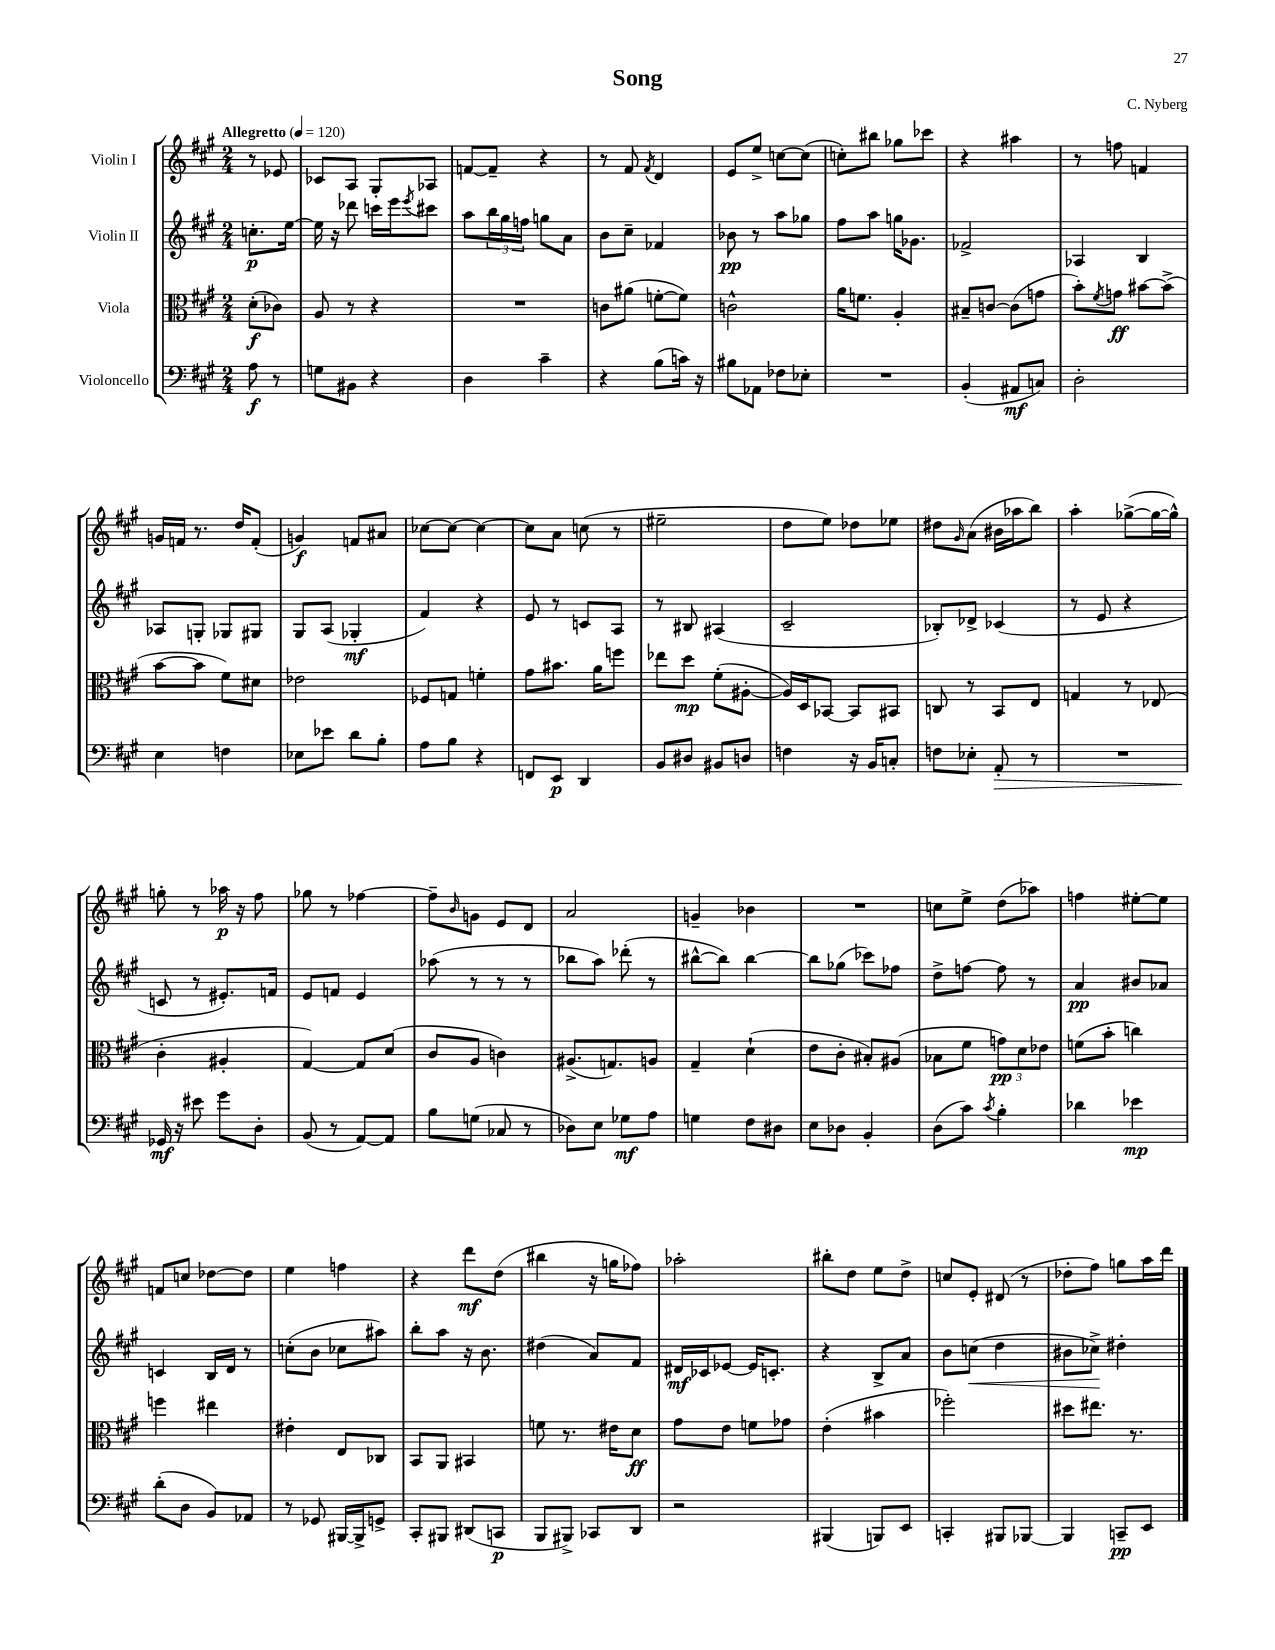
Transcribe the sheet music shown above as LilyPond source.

\header { title = "Song" composer = "C. Nyberg" }
<<
\new StaffGroup <<
\new Staff = "s0" \with { instrumentName = "Violin I" } {
    \clef treble \key a \major \numericTimeSignature \time 2/4 \partial 4 \tempo "Allegretto" 4 = 120
    r8 ees'8 |
    ces'8 a8 gis8-. aes8 |
    f'8~ f'8-- r4 |
    r8 fis'8 \acciaccatura { fis'8 } d'4 |
    e'8 e''8-> c''8~ c''8( |
    c''8-.) bis''8 ges''8 ces'''8 |
    r4 ais''4 |
    r8 f''8 f'4 |
    g'16 f'16 r8. d''16 f'8-.( |
    g'4\f) f'8 ais'8 |
    ces''8~ ces''8~ ces''4~ |
    ces''8 a'8 c''8( r8 |
    eis''2-- |
    d''8 e''8) des''8 ees''8 |
    dis''8 \grace { gis'16 } a'8( bis'16 aes''16 b''8) |
    a''4-. ges''8~->( ges''16~ ges''16-^) |
    g''8-. r8 aes''16\p r16 fis''8 |
    ges''8 r8 fes''4~ |
    fes''8-- \grace { b'16 } g'8 e'8 d'8 |
    a'2 |
    g'4-- bes'4 |
    R2 |
    c''8 e''8-> d''8( aes''8) |
    f''4 eis''8~-. eis''8 |
    f'8 c''8 des''8~ des''8 |
    e''4 f''4 |
    r4 d'''8\mf d''8( |
    bis''4 r16 g''16 fes''8) |
    aes''2-. |
    bis''8-. d''8 e''8 d''8-> |
    c''8 e'8-. dis'8( r8 |
    des''8-. fis''8) g''8 a''16 d'''16 \bar "|." |
}
\new Staff = "s1" \with { instrumentName = "Violin II" } {
    \clef treble \key a \major \numericTimeSignature \time 2/4 \partial 4
    c''8.-.\p e''16~ |
    e''16 r16 des'''8 c'''16 e'''16 \acciaccatura { e'''8 } cis'''8 |
    a''8 \tuplet 3/2 { b''16 gis''16 f''16 } g''8 a'8 |
    b'8 cis''8-- fes'4 |
    bes'8\pp r8 a''8 ges''8 |
    fis''8 a''8 g''16 ges'8. |
    fes'2-> |
    aes4 b4 |
    aes8 g8-. ges8 gis8 |
    gis8 a8( ges4-.\mf |
    fis'4) r4 |
    e'8 r8 c'8 a8 |
    r8 bis8 ais4( |
    cis'2-- |
    bes8-.) des'8-> ces'4( |
    r8 e'8 r4 |
    c'8 r8 eis'8.-.) f'16 |
    e'8 f'8 e'4 |
    aes''8( r8 r8 r8 |
    bes''8 a''8) des'''8-.( r8 |
    bis''8~-^ bis''8) bis''4~ |
    bis''8 ges''8( ces'''8) fes''8 |
    d''8-> f''8~ f''8 r8 |
    a'4\pp bis'8 aes'8 |
    c'4 b16 d'16 r8 |
    c''8-.( b'8 ces''8 ais''8) |
    b''8-. a''8 r16 b'8. |
    dis''4( a'8) fis'8 |
    dis'16\mf ces'16 ees'8~ ees'16 c'8.-. |
    r4 b8-> a'8 |
    b'8 c''8\<( d''4 |
    bis'8 ces''8->\!) dis''4-. \bar "|." |
}
\new Staff = "s2" \with { instrumentName = "Viola" } {
    \clef alto \key a \major \numericTimeSignature \time 2/4 \partial 4
    d'8-.\f( ces'8) |
    a8 r8 r4 |
    R2 |
    c'8 ais'8( f'8~-. f'8) |
    c'2-^ |
    a'16 f'8. a4-. |
    bis8-- c'8~ c'8( g'8 |
    b'8-.) \acciaccatura { fis'8 } g'8\ff bis'8~ bis'8->( |
    b'8~ b'8 fis'8) dis'8 |
    ees'2 |
    fes8 g8 f'4-. |
    gis'8 bis'8. a'16 f''8 |
    ees''8 d''8\mp fis'8-.( ais8~-. |
    ais16) d16 bes,8~ bes,8 bis,8 |
    c8 r8 b,8 e8 |
    g4 r8 ees8( |
    cis'4-. ais4-. |
    gis4~) gis8 d'8( |
    cis'8 a8 c'4) |
    ais8.->( g8.) a8 |
    gis4-- d'4-!( |
    e'8 cis'8-. bis8-.) ais8( |
    bes8 fis'8 \tuplet 3/2 { g'8\pp) d'8 ees'8 } |
    f'8( b'8-. c''4) |
    f''4 eis''4 |
    eis'4-. e8 ces8 |
    b,8 a,8 bis,4 |
    f'8 r8. eis'16 d'8\ff |
    gis'8 e'8 f'8 ges'8 |
    e'4-.( bis'4 |
    fes''2-.) |
    dis''8 eis''8. r8. \bar "|." |
}
\new Staff = "s3" \with { instrumentName = "Violoncello" } {
    \clef bass \key a \major \numericTimeSignature \time 2/4 \partial 4
    a8\f r8 |
    g8 bis,8 r4 |
    d4 cis'4-- |
    r4 b8( c'16) r16 |
    bis8 aes,8 fes8 ees8-. |
    R2 |
    b,4-.( ais,8\mf c8) |
    d2-. |
    e4 f4 |
    ees8 ees'8 d'8 b8-. |
    a8 b8 r4 |
    f,8 e,8\p d,4 |
    b,8 dis8 bis,8 d8 |
    f4 r16 b,16 c8-. |
    f8 ees8-. a,8-.\> r8 |
    R2 |
    ges,16\mf\! r16 eis'8 gis'8 d8-. |
    b,8( r8 a,8~) a,8 |
    b8 g8( ces8 r8 |
    des8) e8 ges8\mf a8 |
    g4 fis8 dis8 |
    e8 des8 b,4-. |
    d8( cis'8) \acciaccatura { cis'8 } b4-. |
    des'4 ees'4\mp |
    d'8-.( d8 b,8) aes,8 |
    r8 ges,8 bis,,16~ bis,,16-> g,8-> |
    cis,8-. bis,,8 dis,8( c,8\p |
    b,,8 bis,,8->) ces,8 d,8 |
    r2 |
    bis,,4( b,,8) e,8 |
    c,4-. bis,,8 bes,,8~ |
    bes,,4 c,8--\pp e,8 \bar "|." |
}
>>
>>
\layout { \context { \Score \remove "Bar_number_engraver" } }
